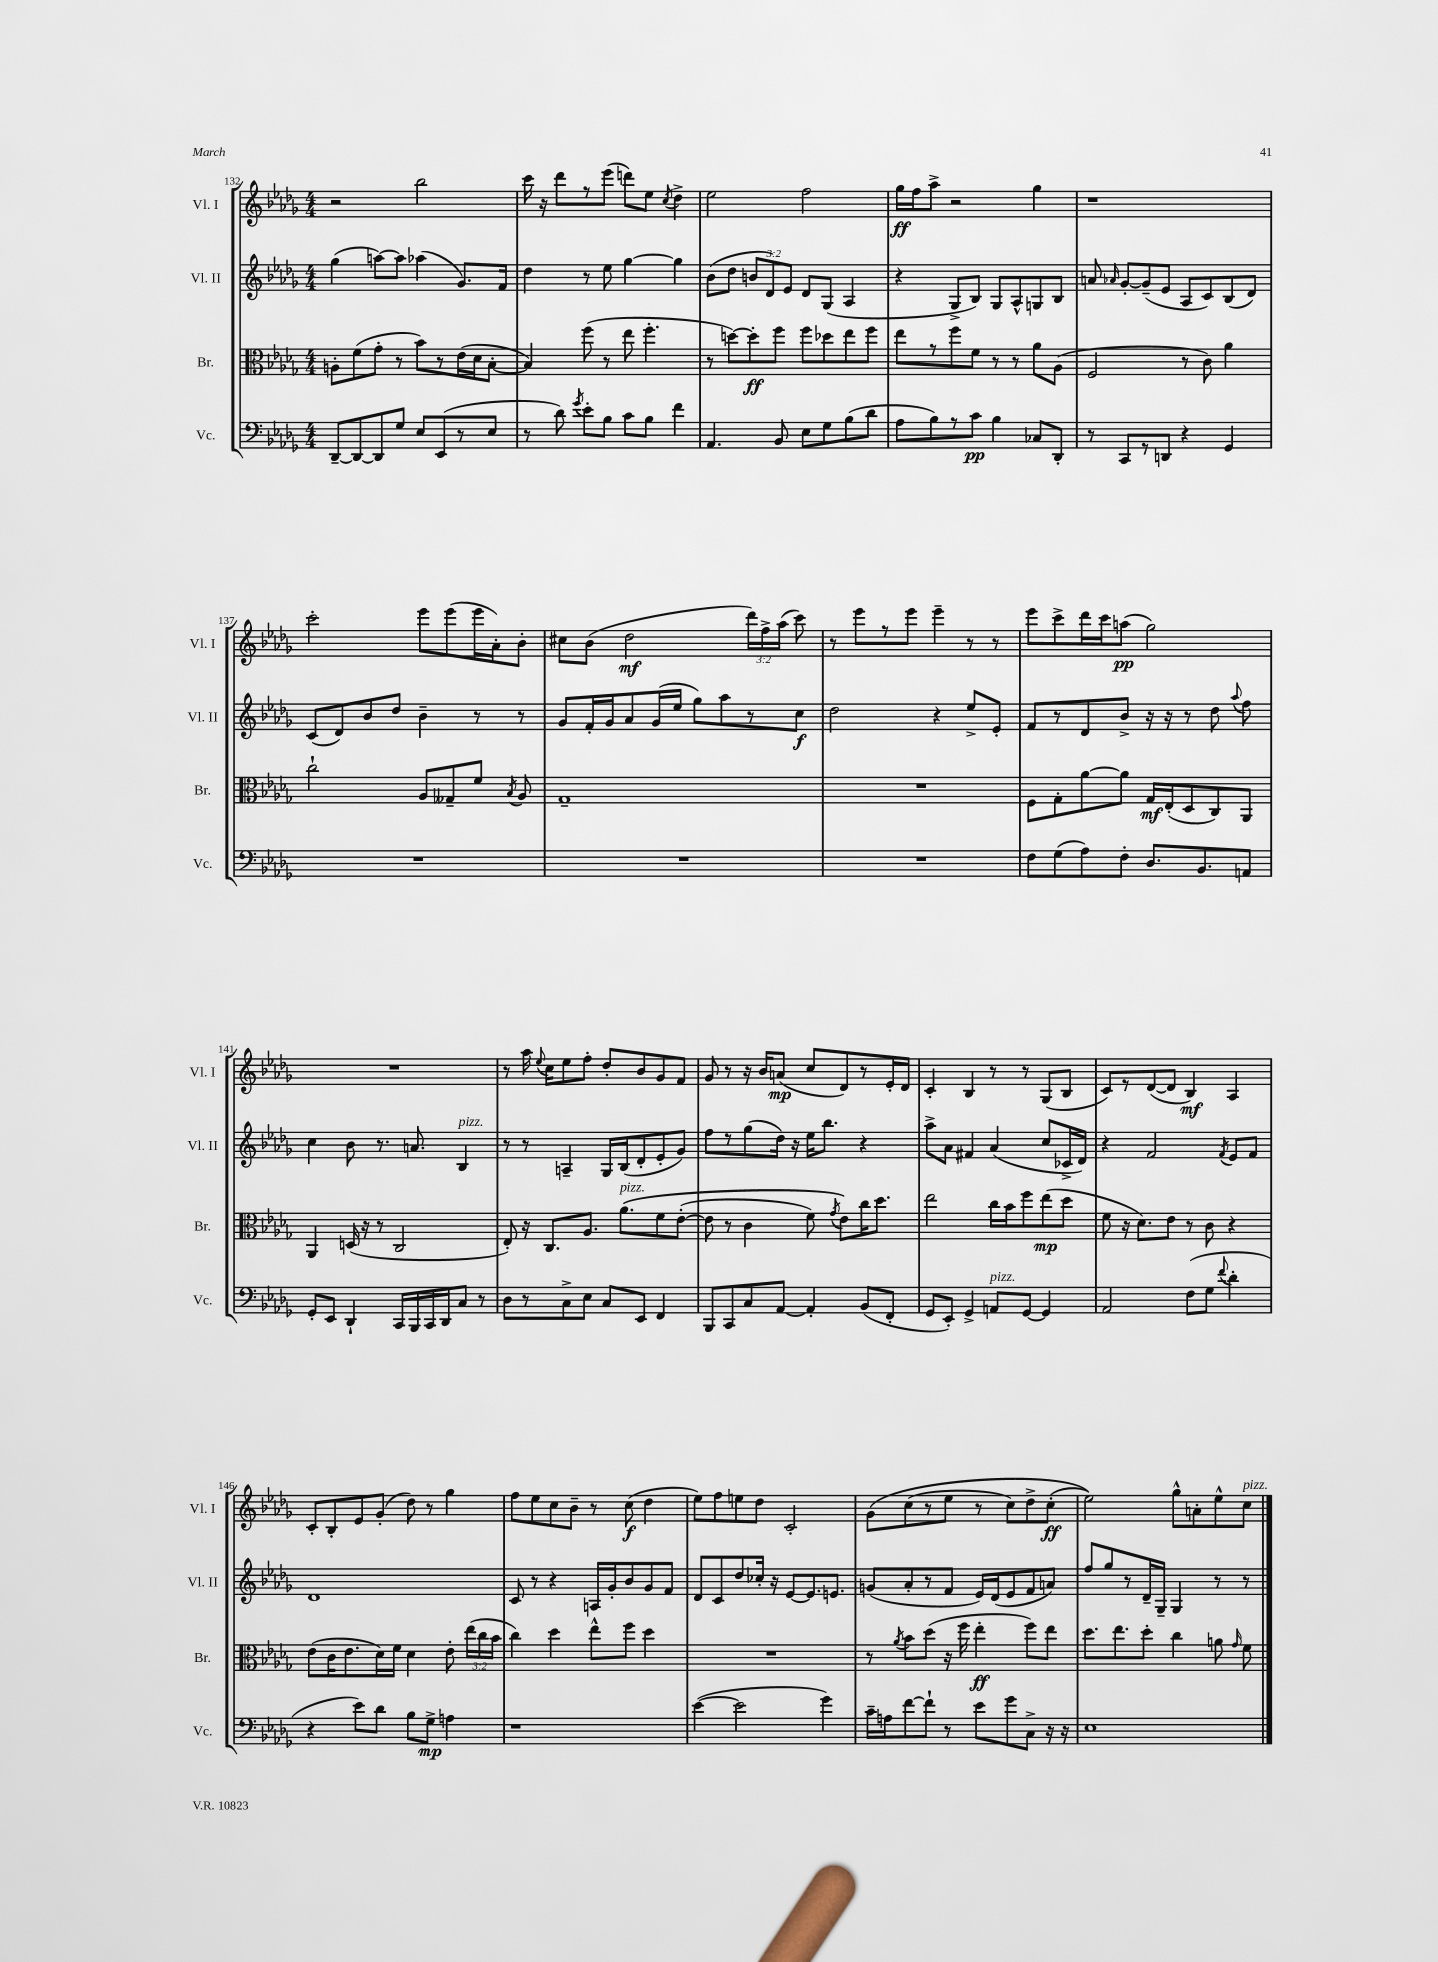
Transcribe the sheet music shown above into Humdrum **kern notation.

**kern	**dynam	**kern	**dynam	**kern	**dynam	**kern	**dynam
*part4	*part4	*part3	*part3	*part2	*part2	*part1	*part1
*staff4	*staff4	*staff3	*staff3	*staff2	*staff2	*staff1	*staff1
*I"Vc.	*	*I"Br.	*	*I"Vl. II	*	*I"Vl. I	*
*I'Vc.	*	*I'Br.	*	*I'Vl. II	*	*I'Vl. I	*
*clefF4	*	*clefC3	*	*clefG2	*	*clefG2	*
*k[b-e-a-d-g-]	*	*k[b-e-a-d-g-]	*	*k[b-e-a-d-g-]	*	*k[b-e-a-d-g-]	*
*M4/4	*	*M4/4	*	*M4/4	*	*M4/4	*
=132	=132	=132	=132	=132	=132	=132	=132
[8DD-~/L	.	8An'\L	.	(4gg-\	.	2r	.
8DD-/_	.	(8f\	.	.	.	.	.
8DD-/]	.	8g-'\J	.	[8aan\L)	.	.	.
8G-/J	.	8r	.	8aa\J]	.	.	.
8E-/L	.	8b-\L)	.	(4aa-X\	.	2bb-\	.
(8EE-/	.	8r	.	.	.	.	.
8r	.	(16e-\L	.	8.g-/L)	.	.	.
.	.	16d-\J	.	.	.	.	.
8E-/J	.	[8B-'\J	.	.	.	.	.
.	.	.	.	16f/Jk	.	.	.
=133	=133	=133	=133	=133	=133	=133	=133
8r	.	4B-/])	.	4dd-\	.	16ccc\	.
.	.	.	.	.	.	16r	.
8d-\)	.	.	.	.	.	8ddd-\L	.
8qg-/	.	.	.	.	.	.	.
8e-'\L	.	(8ff\	.	8r	.	8r	.
8B-\J	.	8r	.	8ee-\	.	(8eee-\J	.
8c\L	.	8ee-\	.	[4gg-\	.	8dddn\L)	.
8B-\J	.	4.ff'\	.	.	.	8ee-\J	.
.	.	.	.	.	.	8qcc/	.
4f\	.	.	.	4gg-\]	.	4dd-^\	.
=134	=134	=134	=134	=134	=134	=134	=134
4.AA-/	.	8r	.	(8b-\L	.	2ee-\	.
.	.	[8ddn\L)	.	8dd-\J	.	.	.
.	.	8dd'\]	ff	12bn/L	.	.	.
.	.	.	.	12d-/)	.	.	.
8BB-/	.	8ff\J	.	.	.	.	.
.	.	.	.	12e-/J	.	.	.
8E-\L	.	8ff\L	.	8d-/L	.	2ff\	.
8G-\	.	8dd-X\	.	(8G-/J	.	.	.
(8B-\	.	8ee-\	.	4A-/	.	.	.
8d-\J	.	8ff\J	.	.	.	.	.
=135	=135	=135	=135	=135	=135	=135	=135
8A-\L	.	8ee-\L	.	4r	.	16gg-\LL	ff
.	.	.	.	.	.	16ff\J	.
8B-\)	.	8r	.	.	.	8aa-^\J	.
8r	.	8ff\	.	8G-^/L	.	2r	.
8c\J	pp	8f\J	.	8B-/J)	.	.	.
4B-\	.	8r	.	8G-/L	.	.	.
.	.	8r	.	8A-^^/	.	.	.
8C-X/L	.	8a-\L	.	8Gn/	.	4gg-\	.
8DD-'/J	.	(8A-\J	.	8B-/J	.	.	.
=136	=136	=136	=136	=136	=136	=136	=136
8r	.	2F/	.	8an/	.	1r	.
.	.	.	.	16qqa-X/	.	.	.
8CC/L	.	.	.	[8g-'/L	.	.	.
8r	.	.	.	(8g-~/]	.	.	.
8DDn/J	.	.	.	8e-/J	.	.	.
4r	.	8r	.	8A-/L	.	.	.
.	.	8c\)	.	8c/)	.	.	.
4GG-/	.	4a-\	.	(8B-/	.	.	.
.	.	.	.	8d-/J)	.	.	.
!!LO:LB:g=z
=137	=137	=137	=137	=137	=137	=137	=137
1r	.	2cc`\	.	(8c/L	.	2ccc'\	.
.	.	.	.	8d-/)	.	.	.
.	.	.	.	8b-/	.	.	.
.	.	.	.	8dd-/J	.	.	.
.	.	8A-/L	.	4b-~\	.	8eee-\L	.
.	.	8G--X~/	.	.	.	(8eee-\	.
.	.	8f/J	.	8r	.	16eee-\L	.
.	.	.	.	.	.	16a-'\J)	.
.	.	8qB-/	.	.	.	.	.
.	.	8A-/	.	8r	.	8b-'\J	.
=138	=138	=138	=138	=138	=138	=138	=138
1r	.	1G-~	.	8g-/L	.	8cc#X\L	.
.	.	.	.	16f'/L	.	(8b-\J	.
.	.	.	.	16g-/J	.	.	.
.	.	.	.	8a-/	.	2dd-\	mf
.	.	.	.	(16g-/L	.	.	.
.	.	.	.	16ee-/JJ	.	.	.
.	.	.	.	8gg-\L)	.	.	.
.	.	.	.	8aa-\	.	.	.
.	.	.	.	8r	.	24ddd-\LL)	.
.	.	.	.	.	.	24ff^\	.
.	.	.	.	.	.	(24aa-\JJ	.
.	.	.	.	8cc\J	f	8ccc\)	.
=139	=139	=139	=139	=139	=139	=139	=139
1r	.	1r	.	2dd-\	.	8r	.
.	.	.	.	.	.	8eee-\L	.
.	.	.	.	.	.	8r	.
.	.	.	.	.	.	8eee-\J	.
.	.	.	.	4r	.	4eee-~\	.
.	.	.	.	8ee-^/L	.	8r	.
.	.	.	.	8e-'/J	.	8r	.
=140	=140	=140	=140	=140	=140	=140	=140
8F\L	.	8F\L	.	8f/L	.	8eee-\L	.
(8G-\	.	8G-'\	.	8r	.	8ccc^\	.
8A-\)	.	[8a-\	.	8d-/	.	16ddd-\L	.
.	.	.	.	.	.	16ccc\J	.
8F'\J	.	8a-\J]	.	8b-^/J	.	(8aan\J	pp
8.D-/L	.	16G-/LL	mf	16r	.	2gg-\)	.
.	.	(16E-'/J	.	16r	.	.	.
.	.	8D-/	.	8r	.	.	.
8.BB-/	.	.	.	.	.	.	.
.	.	8C/)	.	8dd-\	.	.	.
.	.	.	.	8qqaa-/	.	.	.
8AAn/J	.	8AA-/J	.	8ff\	.	.	.
!!LO:LB:g=z
=141	=141	=141	=141	=141	=141	=141	=141
8GG-'/L	.	4AA-/	.	4cc\	.	1r	.
8EE-/J	.	.	.	.	.	.	.
4DD-`/	.	(16Dn/	.	8b-\	.	.	.
.	.	16r	.	.	.	.	.
.	.	8r	.	8.r	.	.	.
16CC/LL	.	2C/	.	.	.	.	.
16BBB-/	.	.	.	8.an/	.	.	.
16CC/	.	.	.	.	.	.	.
16DD-/J	.	.	.	.	.	.	.
!	!	!	!	!LO:TX:a:i:t=pizz.	!	!	!
8C/J	.	.	.	4B-/	.	.	.
8r	.	.	.	.	.	.	.
=142	=142	=142	=142	=142	=142	=142	=142
8D-\L	.	8E-'/)	.	8r	.	8r	.
8r	.	16r	.	8r	.	16aa-\	.
.	.	.	.	.	.	8qqee-/	.
.	.	8.C/L	.	.	.	16cc\KL	.
8C^\	.	.	.	4An~/	.	8ee-\	.
8E-\J	.	8.A-/J	.	.	.	8ff'\J	.
8C/L	.	.	.	16G-/LL	.	8dd-'/L	.
!	!	!LO:TX:a:i:t=pizz.	!	!	!	!	!
.	.	(8.a-\L	.	(16B-/J	.	.	.
8EE-/J	.	.	.	8d-'/	.	8b-/	.
4FF/	.	8f\	.	8e-'/	.	8g-/	.
.	.	([8e-'\J	.	8g-/J)	.	8f/J	.
=143	=143	=143	=143	=143	=143	=143	=143
8BBB-/L	.	8e-\]	.	8ff\L	.	8g-/	.
8CC/	.	8r	.	8r	.	8r	.
8C/	.	4c\	.	(8gg-\	.	16r	.
.	.	.	.	.	.	16b-/KL	.
[8AA-/J	.	.	.	16dd-\Jk)	.	(8an/J	mp
.	.	.	.	16r	.	.	.
4AA-'/]	.	8f\)	.	16ee-\KL	.	8cc/L	.
.	.	.	.	8.bb-\J	.	.	.
.	.	8qg-/	.	.	.	.	.
.	.	8e-\L)	.	.	.	8d-/)	.
(8BB-/L	.	16cc\K	.	4r	.	8r	.
.	.	8.dd-\J	.	.	.	.	.
8FF'/J	.	.	.	.	.	16e-'/L	.
.	.	.	.	.	.	16d-/JJ	.
=144	=144	=144	=144	=144	=144	=144	=144
8GG-/L	.	2ee-\	.	8aa-^\L	.	4c'/	.
8EE-'/J)	.	.	.	8a-\J	.	.	.
4GG-^/	.	.	.	4f#X/	.	4B-/	.
!LO:TX:a:i:t=pizz.	!	!	!	!	!	!	!
8AAn/L	.	16cc\LL	.	(4a-/	.	8r	.
.	.	16b-\J	.	.	.	.	.
[8GG-/J	.	8ff\	.	.	.	8r	.
4GG-/]	.	(8ee-\	mp	8cc/L	.	(8G-/L	.
.	.	8dd-\J	.	16c-X^/L	.	8B-/J	.
.	.	.	.	16d-/JJ)	.	.	.
=145	=145	=145	=145	=145	=145	=145	=145
2AA-/	.	8f\	.	4r	.	8c/L)	.
.	.	16r	.	.	.	8r	.
.	.	8.d-\L)	.	.	.	.	.
.	.	.	.	2f/	.	([8d-/	.
.	.	8e-\J	.	.	.	8d-/J]	.
(8F\L	.	8r	.	.	.	4B-/)	mf
8G-\J	.	8c\	.	.	.	.	.
8qqf/	.	.	.	8qf/	.	.	.
4d-'\	.	4r	.	8e-/L	.	4A-/	.
.	.	.	.	8f/J	.	.	.
!!LO:LB:g=z
=146	=146	=146	=146	=146	=146	=146	=146
4r	.	(8e-\L	.	1d-	.	8c'/L	.
.	.	16c\K	.	.	.	8B-'/	.
.	.	8.e-\	.	.	.	.	.
8e-\L)	.	.	.	.	.	8e-/	.
8d-\J	.	16d-\L)	.	.	.	(8g-'/J	.
.	.	16f\JJ	.	.	.	.	.
8B-\L	.	4d-\	.	.	.	8dd-\)	.
8G-^\J	mp	.	.	.	.	8r	.
4An\	.	8e-'\	.	.	.	4gg-\	.
.	.	(24ee-\LL	.	.	.	.	.
.	.	24cc\	.	.	.	.	.
.	.	24b-\JJ	.	.	.	.	.
=147	=147	=147	=147	=147	=147	=147	=147
1r	.	4cc\)	.	8c/	.	8ff\L	.
.	.	.	.	8r	.	8ee-\	.
.	.	4dd-\	.	4r	.	8cc\	.
.	.	.	.	.	.	8b-~\J	.
.	.	8ee-^^\L	.	16An/LL	.	8r	.
.	.	.	.	16g-'/J	.	.	.
.	.	8ff\J	.	8b-/	.	(8cc\	f
.	.	4dd-\	.	8g-/	.	4dd-\	.
.	.	.	.	8f/J	.	.	.
=148	=148	=148	=148	=148	=148	=148	=148
([4e-\	.	1r	.	8d-/L	.	8ee-\L)	.
.	.	.	.	8c/	.	8ff\	.
2e-\]	.	.	.	8dd-/	.	8een\	.
.	.	.	.	16cc-X'/Jk	.	8dd-\J	.
.	.	.	.	16r	.	.	.
.	.	.	.	[8e-/L	.	2c'/	.
.	.	.	.	8.e-/]	.	.	.
4g-\)	.	.	.	.	.	.	.
.	.	.	.	8.en/J	.	.	.
=149	=149	=149	=149	=149	=149	=149	=149
16c~\LL	.	8r	.	(8gn/L	.	(8g-\L	.
16An\J	.	.	.	.	.	.	.
.	.	8qa-/	.	.	.	.	.
[8f\	.	8b-\L	.	8a-'/	.	(8cc\	.
8f`\J]	.	(8dd-\J	.	8r	.	8r	.
8r	.	16r	.	8f/J	.	8ee-\J	.
.	.	16ff\	.	.	.	.	.
8e-\L	.	4ee-'\	ff	16e-/LL)	.	8r	.
.	.	.	.	(16d-/J	.	.	.
8g-\	.	.	.	8e-/	.	8cc\L)	.
8C^\J	.	8ff\L)	.	8f/	.	8dd-^\	.
16r	.	8ee-\J	.	8an/J)	.	(8cc'\J	ff
16r	.	.	.	.	.	.	.
=150	=150	=150	=150	=150	=150	=150	=150
1E-	.	8.dd-\L	.	8ff/L	.	2ee-\))	.
.	.	.	.	8gg-/	.	.	.
.	.	8.ee-\	.	.	.	.	.
.	.	.	.	8r	.	.	.
.	.	8dd-'\J	.	16d-~/L	.	.	.
.	.	.	.	16G-~/JJ	.	.	.
.	.	4cc\	.	4G-/	.	8gg-^^\L	.
.	.	.	.	.	.	8an'\	.
.	.	8an\	.	8r	.	8ee-^^\	.
.	.	16qqg-/	.	.	.	.	.
!	!	!	!	!	!	!LO:TX:a:i:t=pizz.	!
.	.	8f\	.	8r	.	8cc\J	.
==	==	==	==	==	==	==	==
*-	*-	*-	*-	*-	*-	*-	*-
